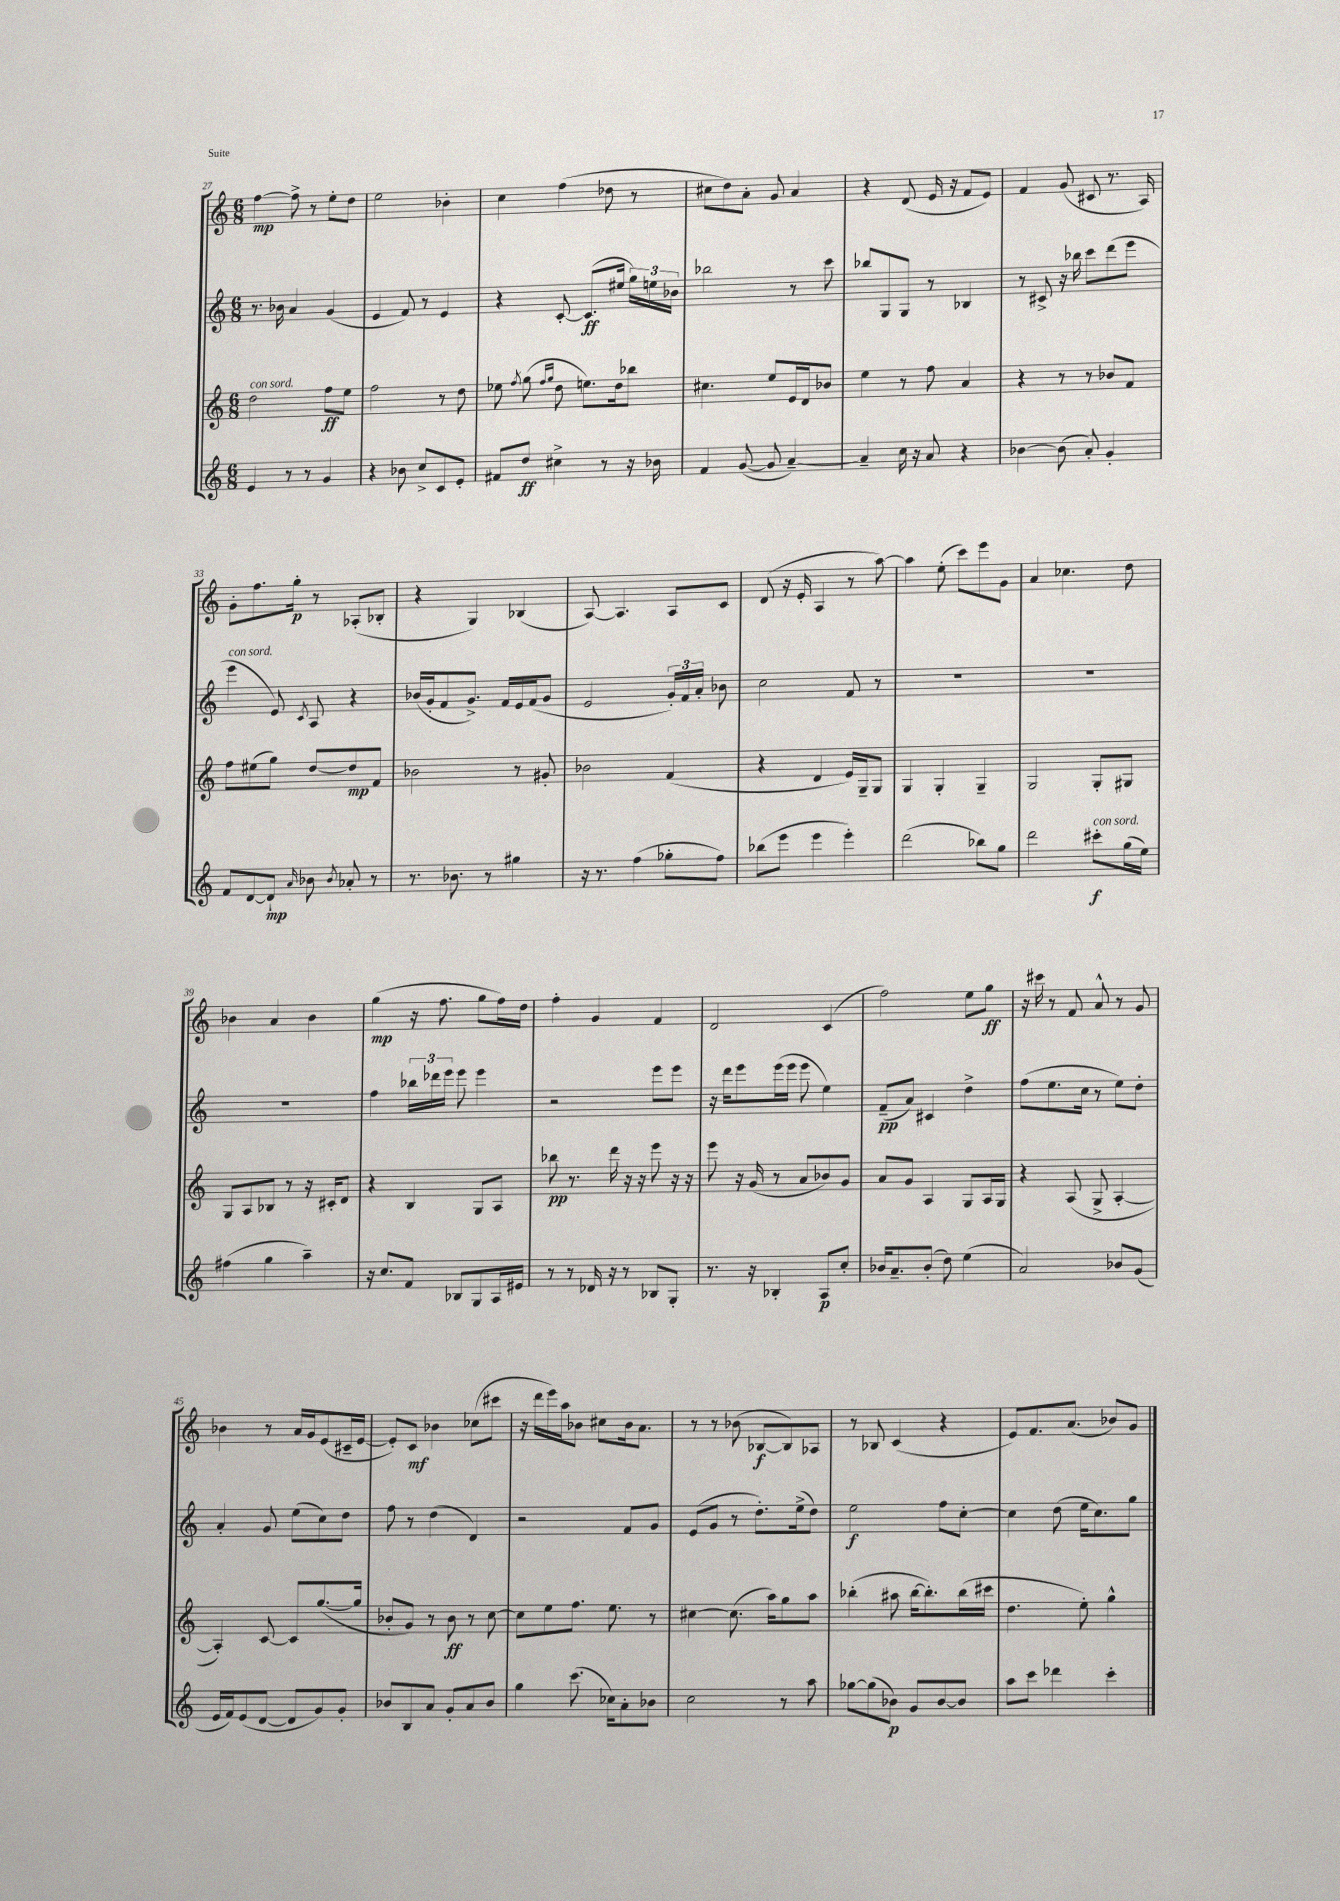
<<
\new StaffGroup <<
\new Staff = "s0" {
    \clef treble \key c \major \numericTimeSignature \time 6/8
    \autoBeamOff f''4~\mp f''8-> r8 e''8[-. d''8] |
    e''2 bes'4-. |
    c''4 f''4( des''8 r8 |
    cis''8[ d''8) a'8]-. g'8 a'4 |
    r4 d'8( e'16 r16 f'8[ e'8]) |
    f'4 g'8( cis'8 r8. a16) |
    g'8[-. f''8. g''16]-.\p r8 aes8[-.( bes8]-. |
    r4 g4) bes4( |
    a8~) a4. a8[ c'8] |
    d'8( r16 e'16-. a4 r8 a''8~) |
    a''4 e''8-.( c'''8[) e'''8 g'8] |
    a'4 ces''4. d''8 |
    bes'4 a'4 bes'4 |
    g''4\mp( r16 f''8. g''8[ f''16) d''16] |
    f''4-. g'4 f'4 |
    d'2 c'4( |
    f''2) e''8[ g''8]\ff |
    r16 cis'''16 r8 f'8 a'8-^ r8 g'8 |
    bes'4 r8 a'16[ g'16 e'8( cis'16-- e'16]~ |
    e'8[-.) c'8]\mf bes'4 ces''8[( cis'''8] |
    r16 d'''16[ e'''16) a''16 bes'8] cis''8[ bes'16 a'8.] |
    r8 r8 bes'8( bes8[~\f bes8) aes8] |
    r8 bes8 c'4( r4 |
    e'8[) f'8. a'8.]( bes'8[) g'8] \bar "|." |
}
\new Staff = "s1" {
    \clef treble \key c \major \numericTimeSignature \time 6/8
    \autoBeamOff r8. bes'16 a'4 g'4( |
    e'4 f'8) r8 e'4 |
    r4 c'8~-. c'8.[\ff( eis''16] \tuplet 3/2 { g''16[) e''16 bes'16] } |
    bes''2 r8 c'''8 |
    bes''8[ g8 g8] r8 bes4 |
    r8 cis'8-> r16 bes''16 c'''8[ d'''8( e'''8] |
    e'''4^\markup { \italic "con sord." } e'8) \acciaccatura { c'8 } a8 r4 |
    bes'16[( g'16-. f'8 g'8.]->) f'16[ e'16 f'16( g'8] |
    e'2 \tuplet 3/2 { g'16[-.) f'16 a'16]-. } bes'8 |
    c''2 f'8 r8 |
    R2. |
    R2. |
    R2. |
    f''4 \tuplet 3/2 { bes''16[ des'''16 e'''16] } e'''8 e'''4 |
    r2 e'''8[ e'''8] |
    r16 d'''16[ e'''8 e'''16( e'''16] e'''8 e''4) |
    f'8[--\pp( a'8]) cis'4 d''4-> |
    f''8[( e''8. c''16] r8 e''8[) d''8]-. |
    a'4-. g'8 e''8[( c''8) d''8] |
    f''8 r8 d''4( d'4) |
    r2 f'8[ g'8] |
    e'8[( g'8] r8 d''8.[-.) e''16->( d''8]) |
    e''2\f f''8[ c''8]~-. |
    c''4 d''8( e''16[ c''8.) g''8] \bar "|." |
}
\new Staff = "s2" {
    \clef treble \key c \major \numericTimeSignature \time 6/8
    \autoBeamOff d''2^\markup { \italic "con sord." } f''8[\ff e''8] |
    f''2 r8 d''8 |
    ees''8 \acciaccatura { f''8 } g''8( \grace { f''16[ g''16] } d''8 e''8.[) d''16 bes''8] |
    cis''4. e''8[ e'16 d'16 bes'8] |
    e''4 r8 f''8 a'4 |
    r4 r8 r8 bes'8[ f'8] |
    f''8[ eis''8( g''8]) d''8[~ d''8\mp f'8] |
    bes'2 r8 gis'8-. |
    bes'2 f'4( |
    r4 d'4 e'16[) g16-- g8] |
    g4 g4-. g4-- |
    g2 g8[-. gis8] |
    g8[ a8 bes8] r8 r16 cis'16[-. d'8] |
    r4 b4 g8[ a8] |
    bes''8\pp r8. d'''16 r16 r16 e'''8 r16 r16 |
    e'''8 r16 g'16( r8 a'8[ bes'8) g'8] |
    a'8[ g'8] a4 g8[ a16 g16] |
    r4 a8( g8-> a4~-. |
    a4-.) c'8~ c'8[ g''8.~( g''16] |
    bes'8[-. g'8]) r8 bes'8\ff r8 c''8~ |
    c''8[ e''8 f''8.] e''8. r8 |
    cis''4~ cis''8.( a''16[) g''8 a''8] |
    bes''4-.( ais''8 bes''16[~ bes''8.-.) bes''16( cis'''16] |
    d''4. e''8-.) g''4-^ \bar "|." |
}
\new Staff = "s3" {
    \clef treble \key c \major \numericTimeSignature \time 6/8
    \autoBeamOff e'4 r8 r8 g'4 |
    r4 bes'8 c''8[-> c'8 e'8]-. |
    fis'8[ d''8]\ff cis''4-> r8 r16 bes'16 |
    f'4 g'8~( g'8 a'4~--) |
    a'4-- c''16 r16 a'8 r4 |
    bes'4~ bes'8( a'8-.) g'4-. |
    f'8[ d'8~ d'8]-!\mp \grace { a'16 } bes'8 \acciaccatura { bes'8 } aes'8-. r8 |
    r8. bes'8. r8 gis''4 |
    r16 r8. f''4( ges''8[-. f''8]) |
    bes''8[( e'''8] e'''4 e'''4-.) |
    d'''2( bes''8[) g''8] |
    d'''2 cis'''8[-.\f^\markup { \italic "con sord." } g''16( e''16]) |
    fis''4( g''4 a''4--) |
    r16 c''8.[ f'8] bes8[ g8 a16 eis'16] |
    r8 r8 des'16 r16 r8 bes8[ g8]-. |
    r8. r16 bes4-. a8[\p c''8]-. |
    bes'16[ a'8.-- bes'8]-.( d''8) e''4( |
    a'2) bes'8[ g'8]( |
    e'16[ f'16) e'8( d'8]~ d'8[ g'8) g'8]-. |
    bes'8[ b8 a'8] g'8[-. a'8 bes'8] |
    g''4 c'''8.( ces''16[) a'8-. bes'8] |
    c''2 r8 a''8 |
    ges''8[~ ges''8( bes'8]\p) g'8[ bes'8~ bes'8] |
    a''8[ c'''8] des'''4 c'''4-. \bar "|." |
}
>>
>>
\layout { \context { \Score currentBarNumber = #27 } }
